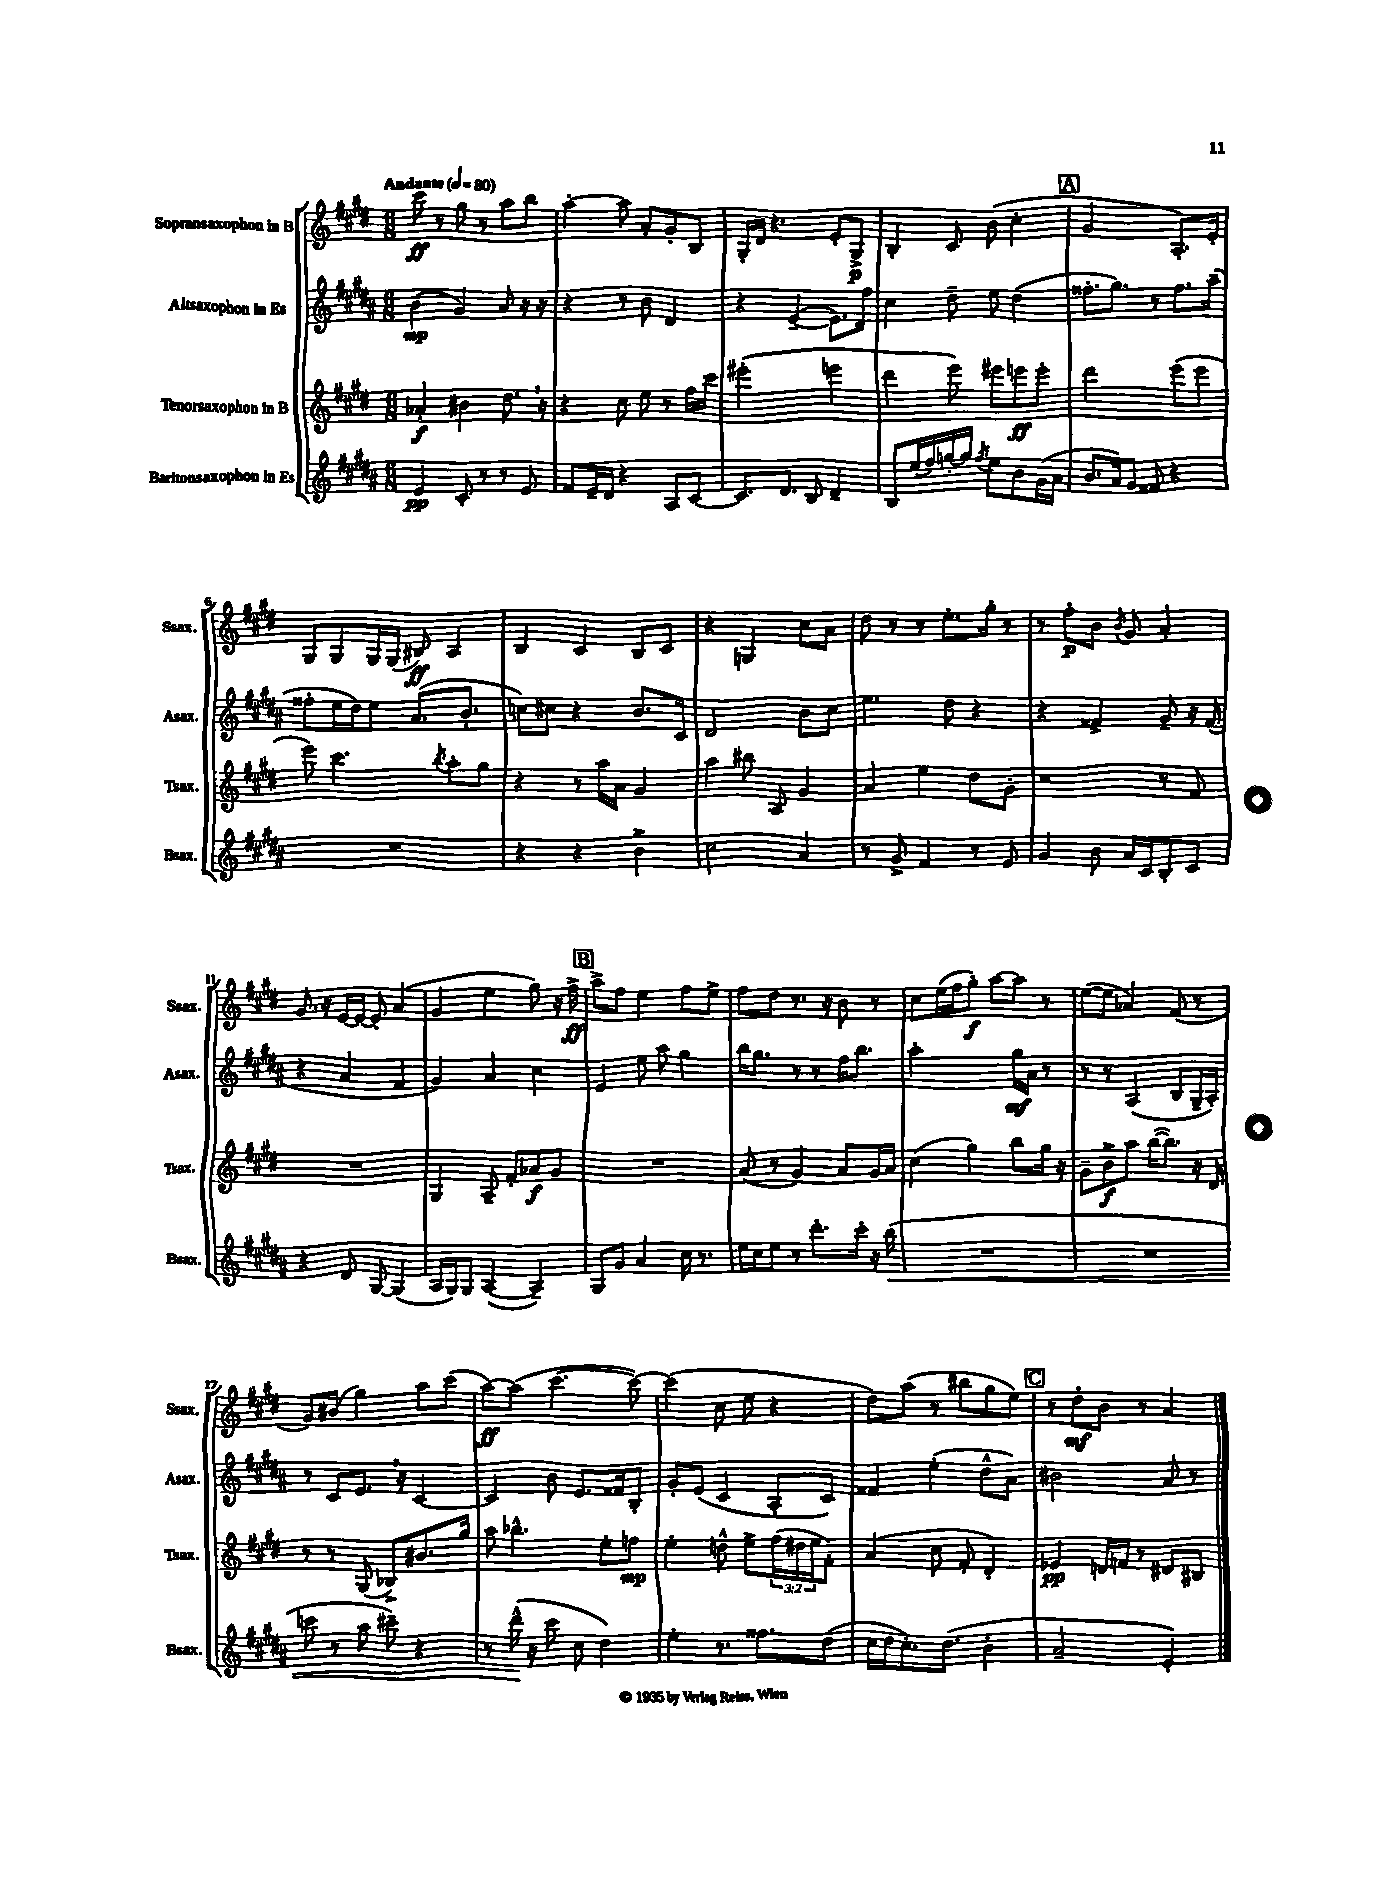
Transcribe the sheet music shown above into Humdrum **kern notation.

**kern	**dynam	**kern	**dynam	**kern	**dynam	**kern	**dynam
*part4	*part4	*part3	*part3	*part2	*part2	*part1	*part1
*staff4	*staff4	*staff3	*staff3	*staff2	*staff2	*staff1	*staff1
*I"Baritonsaxophon in Es	*	*I"Tenorsaxophon in B	*	*I"Altsaxophon in Es	*	*I"Sopransaxophon in B	*
*I'Bsax.	*	*I'Tsax.	*	*I'Asax.	*	*I'Ssax.	*
*clefG2	*	*clefG2	*	*clefG2	*	*clefG2	*
*k[f#c#g#d#a#]	*	*k[f#c#g#d#]	*	*k[f#c#g#d#a#]	*	*k[f#c#g#d#]	*
*M6/8	*	*M6/8	*	*M6/8	*	*M6/8	*
*MM80	*	*MM80	*	*MM80	*	*MM80	*
=1	=1	=1	=1	=1	=1	=1	=1
!	!	!	!	!	!	!LO:TX:a:B:t=Andante	!
4e/	pp	4a-X'/	f	(4b\	mp	8ccc#\	ff
.	.	.	.	.	.	8r	.
8c#'/	.	4b#X\	.	4g#/)	.	8gg#\	.
8r	.	.	.	.	.	8r	.
8r	.	8.dd#,\	.	8a#/	.	8aa\L	.
8e/	.	.	.	16r	.	8bb\J	.
.	.	16r	.	16r	.	.	.
=2	=2	=2	=2	=2	=2	=2	=2
8f#/L	.	4r	.	4r	.	[4aa'\	.
16e~/L	.	.	.	.	.	.	.
16d#/JJ	.	.	.	.	.	.	.
4r	.	8cc#\	.	8r	.	8aa\]	.
.	.	8ee\	.	8b\	.	8a'/L	.
8A#/L	.	8r	.	4d#/	.	8g#'/	.
[8c#/J	.	16ff#\LL	.	.	.	8B/J	.
.	.	16ccc#\JJ	.	.	.	.	.
=3	=3	=3	=3	=3	=3	=3	=3
8.c#/L]	.	(2eee#X'\	.	4r	.	16G#'/LL	.
.	.	.	.	.	.	16d#/JJ	.
.	.	.	.	.	.	4.r	.
8.d#/J	.	.	.	.	.	.	.
.	.	.	.	([4e~/	.	.	.
8B/	.	.	.	.	.	.	.
4d#~/	.	4eeen\	.	8.e\L])	.	8e'/L	.
.	.	.	.	.	.	8G#^/J	p
.	.	.	.	16ff#\Jk	.	.	.
=4	=4	=4	=4	=4	=4	=4	=4
8B/L	.	4ddd#\	.	4cc#\	.	4B'/	.
(16ee/L	.	.	.	.	.	.	.
16ff#/)	.	.	.	.	.	.	.
[16ggn'/	.	8eee\)	.	8dd#~\	.	8c#/	.
16gg/JJ]	.	.	.	.	.	.	.
8qff#/	.	.	.	.	.	.	.
8ee\L	.	8eee#X\L	.	8ee\	.	(8b\	.
8b\	.	8eeen\	ff	(4dd#\	.	4cc#'\	.
(16g#\L	.	8eee'\J	.	.	.	.	.
16a#\JJ	.	.	.	.	.	.	.
!!LO:REH:place=s1:t=A
=5	=5	=5	=5	=5	=5	=5	=5
8.b/L	.	2ddd#\	.	8.ff##X'\L	.	2g#/	.
16a#/k)	.	.	.	8.gg#\J)	.	.	.
8g#/J	.	.	.	.	.	.	.
8f##X/	.	.	.	8r	.	.	.
4r	.	(8eee\L	.	8.ff##\L	.	8.A'/L)	.
.	.	8eee\J	.	.	.	.	.
.	.	.	.	(16aa#~\Jk	.	16e'/Jk	.
!!LO:LB:g=z
=6	=6	=6	=6	=6	=6	=6	=6
2.r	.	8eee\)	.	8ff##X'\L	.	8G#/L	.
.	.	4.ccc#\	.	16ee\L	.	8G#/	.
.	.	.	.	16dd#\J)	.	.	.
.	.	.	.	8ee\J	.	16G#/L	.
.	.	.	.	.	.	(16G#/JJ	.
.	.	.	.	(8.a#/L	.	8B#X/)	ff
.	.	8qbb/	.	.	.	.	.
.	.	8aa'\L	.	.	.	4A/	.
.	.	.	.	8.b'/J	.	.	.
.	.	8gg#\J	.	.	.	.	.
=7	=7	=7	=7	=7	=7	=7	=7
4r	.	4r	.	8ccn\L)	.	4B/	.
.	.	.	.	8cc#X\J	.	.	.
4r	.	8r	.	4r	.	4c#/	.
.	.	16aa\LL	.	.	.	.	.
.	.	16a\JJ	.	.	.	.	.
4b^\	.	4g#/	.	8.b/L	.	8B/L	.
.	.	.	.	.	.	8c#/J	.
.	.	.	.	16c#/Jk	.	.	.
=8	=8	=8	=8	=8	=8	=8	=8
2cc#\	.	4aa\	.	2d#/	.	4r	.
.	.	8bb#X\	.	.	.	4Gn/	.
.	.	8A/	.	.	.	.	.
4a#/	.	4g#/	.	8b\L	.	8cc#\L	.
.	.	.	.	8cc#\J	.	8a\J	.
=9	=9	=9	=9	=9	=9	=9	=9
8r	.	4a/	.	4.ee\	.	8dd#\	.
8g#^/	.	.	.	.	.	8r	.
4f#/	.	4ee\	.	.	.	8r	.
.	.	.	.	8dd#\	.	8.ee'\L	.
8r	.	8dd#\L	.	4r	.	.	.
.	.	.	.	.	.	16gg#'\Jk	.
8e/	.	8g#'\J	.	.	.	8r	.
=10	=10	=10	=10	=10	=10	=10	=10
4g#/	.	2r	.	4r	.	8r	.
.	.	.	.	.	.	8ff#'\L	p
8b\	.	.	.	4f##X^/	.	8b\J	.
.	.	.	.	.	.	8qb/	.
16a#/LL	.	.	.	.	.	8g#/	.
16c#/J	.	.	.	.	.	.	.
8B'/	.	8r	.	8g#~/	.	4a'/	.
8c#/J	.	8f#/	.	16r	.	.	.
.	.	.	.	(16f##/	.	.	.
!!LO:LB:g=z
=11	=11	=11	=11	=11	=11	=11	=11
4r	.	2.r	.	4r	.	8.g#/	.
.	.	.	.	.	.	16r	.
8d#/	.	.	.	4a#/	.	[16e/LL	.
.	.	.	.	.	.	16e/JJ_	.
[8G#/	.	.	.	.	.	8e'/]	.
(4G#/]	.	.	.	4f#/	.	(4a/	.
=12	=12	=12	=12	=12	=12	=12	=12
16A#/LL	.	4G#/	.	4g#/)	.	4g#/	.
16G#/J)	.	.	.	.	.	.	.
8G#/J	.	.	.	.	.	.	.
([4A#/	.	8A~/	.	4a#/	.	4ee\	.
.	.	8f#'/L	.	.	.	.	.
4A#~/])	.	8a-X/	f	4cc#\	.	8gg#\)	.
.	.	8g#/J	.	.	.	16r	.
.	.	.	.	.	.	16ff#^\	ff
!!LO:REH:place=s1:t=B
=13	=13	=13	=13	=13	=13	=13	=13
8G#/L	.	2.r	.	4e/	.	8aa^\L	.
8g#/J	.	.	.	.	.	8ff#\J	.
4a#/	.	.	.	8ee\	.	4ee\	.
.	.	.	.	8aa#\	.	.	.
16cc#\	.	.	.	4gg#\	.	8ff#\L	.
8.r	.	.	.	.	.	.	.
.	.	.	.	.	.	8ee^\J	.
=14	=14	=14	=14	=14	=14	=14	=14
16ee\LL	.	(8a/	.	16bb\KL	.	8ff#\L	.
16cc#\J	.	.	.	8.gg#\J	.	.	.
8ee\J	.	8r	.	.	.	8dd#\J	.
8r	.	4g#/)	.	8r	.	8.r	.
8.ddd#'\L	.	.	.	8r	.	.	.
.	.	.	.	.	.	16r	.
.	.	8a/L	.	16ff#\KL	.	8b\	.
16ccc#'\Jk	.	.	.	8.bb\J	.	.	.
16r	.	16g#/L	.	.	.	8r	.
!	!LO:HP:b	!	!	!	!	!	!
(16bb\	<	16a/JJ	.	.	.	.	.
=15	=15	=15	=15	=15	=15	=15	=15
2.r	.	(4cc#\	.	2aa#'\	.	8cc#\L	.
.	.	.	.	.	.	(16ee\L	.
.	.	.	.	.	.	16ff#\J	.
.	.	4gg#\)	.	.	.	8gg#'\J)	f
.	.	.	.	.	.	[8aa\L	.
.	.	8bb\L	.	16gg#\LL	mf	8aa\J]	.
.	.	.	.	16a#\JJ	.	.	.
.	.	16gg#\Jk	.	8r	.	8r	.
.	.	16r	.	.	.	.	.
=16	=16	=16	=16	=16	=16	=16	=16
2.r	.	8g#~\L	.	8r	.	([8ee\L	.
.	.	8b^\	f	8r	.	8ee\J]	.
.	.	8aa\J	.	(4A#/	.	4a-X/)	.
.	.	([16bb\KL	.	.	.	.	.
.	.	8.bb\J])	.	.	.	.	.
.	.	.	.	8B/L	.	(8f#/	.
.	.	16r	.	16G#~/L	.	8r	.
.	.	16d#/	.	16A#'/JJ)	.	.	.
!!LO:LB:g=z
=17	=17	=17	=17	=17	=17	=17	=17
8cccn\	.	8r	.	8r	.	8g#/L)	.
8r	.	8r	.	8c#/L	.	(8b#X/J	.
8aa#\	.	(8G#/	.	8.e,/J	.	4gg#\)	.
8ccc#X~\)	.	8B-X^/L)	.	.	.	.	.
.	.	.	.	16r	.	.	.
4r	.	8.b#X/	.	[4c#/	.	8aa\L	.
.	.	.	.	.	.	(8ccc#\J	.
.	.	16gg#/Jk	.	.	.	.	.
=18	=18	=18	=18	=18	=18	=18	=18
8r	.	8aa\	.	4c#/]	.	[8aa\L)	ff
(16ddd#^^\	.	4.bb-X^^\	.	.	.	(8aa\J]	.
16r	[	.	.	.	.	.	.
8ccc#\	.	.	.	8b\	.	[4.ccc#\	.
8cc#\	.	.	.	8.e/L	.	.	.
4dd#\)	.	8ee'\L	.	.	.	.	.
.	.	.	.	16f##X/k	.	.	.
.	.	8ffn\J	mp	8B'/J	.	8ccc#\_)	.
=19	=19	=19	=19	=19	=19	=19	=19
4ee'\	.	4ee'\	.	8g#'/L	.	(4ccc#\]	.
.	.	.	.	(8e/J	.	.	.
8.r	.	8ddn^^\	.	4c#/	.	8cc#\	.
.	.	8ee^\L	.	.	.	8ee\	.
8.ff##X\L	.	.	.	.	.	.	.
.	.	(24ff#\L	.	8A#'/L	.	4r	.
.	.	24dd#X\	.	.	.	.	.
.	.	24ee\J	.	.	.	.	.
(8dd#\J	.	8f#'\J)	.	8c#/J)	.	.	.
=20	=20	=20	=20	=20	=20	=20	=20
16cc#\LL	.	(4a/	.	4f##X/	.	8dd#\L)	.
16dd#\J	.	.	.	.	.	.	.
8.cc#'\)	.	.	.	.	.	(8aa\J	.
.	.	8cc#\	.	(4ee'\	.	8r	.
(8.dd#\J	.	.	.	.	.	.	.
.	.	8f#'/	.	.	.	8bb#X\L	.
4b'\	.	4d#'/)	.	8dd#^^\L	.	8gg#\	.
.	.	.	.	8a#\J)	.	8ee\J)	.
!!LO:REH:place=s1:t=C
=21	=21	=21	=21	=21	=21	=21	=21
2a#~/	.	4e-X/	pp	2b#X\	.	8r	.
.	.	.	.	.	.	8dd#'\L	mf
.	.	16dn/LL	.	.	.	8b\J	.
.	.	16fn/JJ	.	.	.	.	.
.	.	8r	.	.	.	8r	.
4e'/)	.	8d#X/L	.	8a#/	.	4a/	.
.	.	8B#X/J	.	8r	.	.	.
==	==	==	==	==	==	==	==
*-	*-	*-	*-	*-	*-	*-	*-
